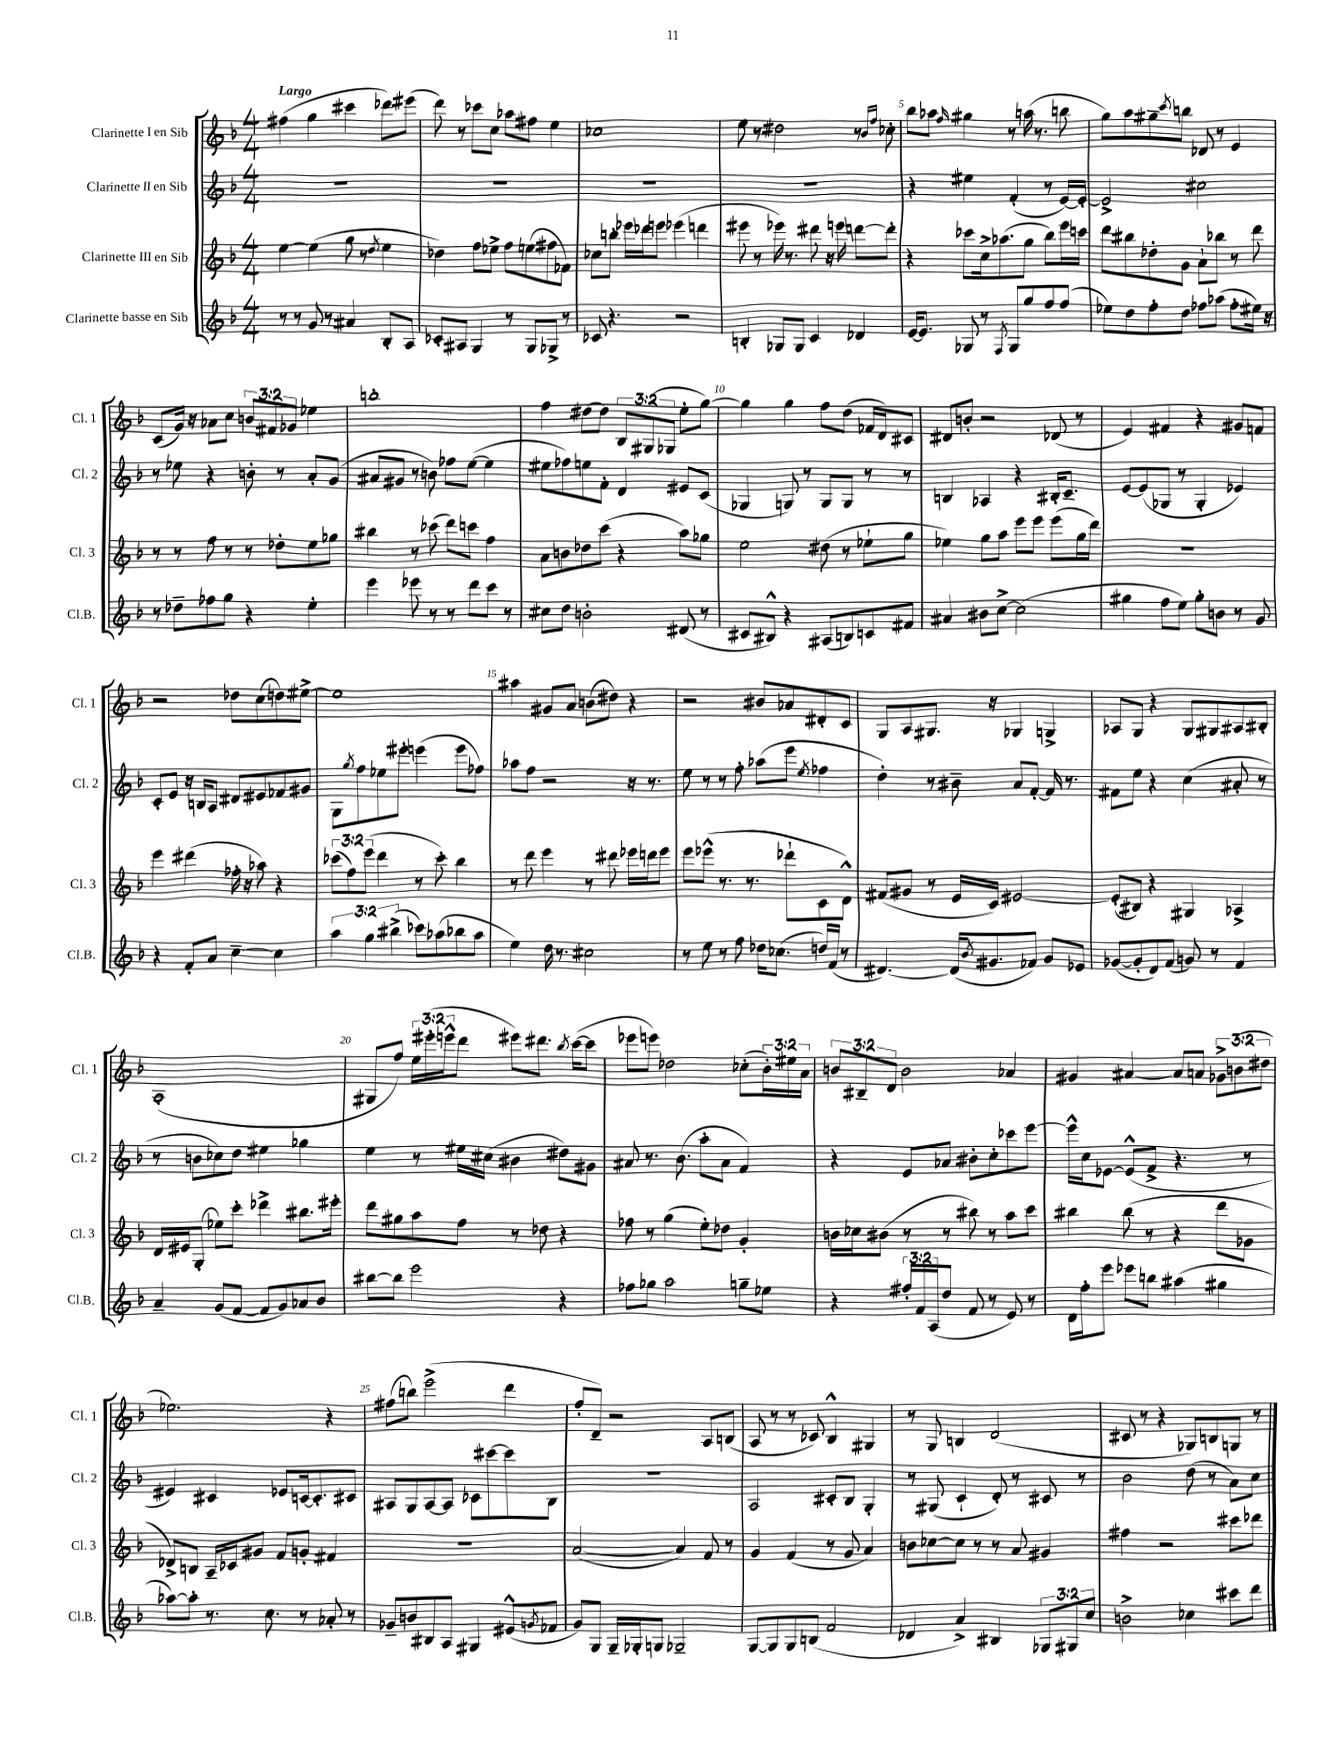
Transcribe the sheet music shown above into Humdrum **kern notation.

**kern	**kern	**kern	**kern
*part4	*part3	*part2	*part1
*staff4	*staff3	*staff2	*staff1
*I"Clarinette basse en Sib	*I"Clarinette III en Sib	*I"Clarinette II en Sib	*I"Clarinette I en Sib
*I'Cl.B.	*I'Cl. 3	*I'Cl. 2	*I'Cl. 1
*clefG2	*clefG2	*clefG2	*clefG2
*k[b-]	*k[b-]	*k[b-]	*k[b-]
*M4/4	*M4/4	*M4/4	*M4/4
=1	=1	=1	=1
!	!	!	!LO:TX:a:B:t=Largo
8r	[4ee\	1r	(4ff#X\
8r	.	.	.
8g/	(4ee\]	.	4gg\
8r	.	.	.
4a#X/	8gg\	.	4ccc#X\
.	8r	.	.
.	8qdd/	.	.
8B-'/L	4ee\	.	8ddd-X\L)
8A/J	.	.	(8eee#X\J
=2	=2	=2	=2
8c-X'/L	4dd-X\)	1r	8ddd\)
8A#X/J	.	.	8r
4G/	8ff\L	.	8ccc-X\L
.	8ee-X^\J	.	8cc\J
8r	8ff\L	.	8aa-X\L
8G/L	(8een\	.	8ff#X\J
8G-X^/J	8ff#X\	.	4ee\
8r	8f-X\J)	.	.
=3	=3	=3	=3
8c-X/	8cc-X\L	1r	1cc-X
4.r	8bbn'\J	.	.
.	16eee-X\LL	.	.
.	16ddd-X\J	.	.
.	8eeen\J	.	.
2r	(4eee-X\	.	.
.	4dddn\	.	.
=4	=4	=4	=4
4Bn'/	8eee#X\	1r	8ee\
.	8r	.	8r
8G-X/L	16eee-X\)	.	2dd#X\
.	8.r	.	.
8G-/J	.	.	.
4c/	8ddd#X\	.	.
.	16r	.	.
.	16eeen\	.	.
4d-X/	[8dddn\L	.	8r
.	.	.	16qqb-/LL
.	.	.	16qqff/JJ
.	8ddd'\J]	.	8cc-X'\
=5	=5	=5	=5
[16e/KL	4r	4r	8bb-\L
8.e/J]	.	.	.
.	.	.	8aa-X\J
.	.	.	16qqff/
8G-X/	8ccc-X\L	4ee#X\	4gg#X\
8r	16cc^\k	.	.
.	(8.aa-X\	.	.
8qF/	.	.	.
8G-/L	.	(4f'/	8r
8gg/	8gg\J	.	(16aan\
.	.	.	8.r
8ff/	8bb-\L)	8r	.
(8ff/J	16eee\L	[16e/LL)	8bbn\
.	16cccn\JJ	16e'/JJ_	.
=6	=6	=6	=6
8ee-X\L)	8ddd\L	2e^/]	8gg\L)
8dd\	8bb#X\	.	8aa\
8ff'\	8dd-X'\	.	8gg#X~\
.	.	.	8qccc/
8dd\J	8g\J	.	8bbn\J
8ff-X\L	8a`\L	2cc#X\	8d-X/
(8aa-X\J	8bb-X\J	.	8r
8ff-'\L	8r	.	4e/
16ee#X\Jk)	8ddd\	.	.
16r	.	.	.
!!LO:LB:g=z
=7	=7	=7	=7
8r	8r	8r	(8c/L
8dd-X~\L	8r	8ee-X\	16g/Jk)
.	.	.	16r
8ff-X\	8ff\	4r	8a-X\L
8gg\J	8r	.	8cc\J
4r	8r	8bn'\	12bn/L
.	.	.	12f#X/
.	8dd-X'\L	8r	.
.	.	.	12g-X/J
4ee'\	8ee\	8a'/L	4ee-X\
.	8gg-X\J	(8g/J	.
=8	=8	=8	=8
4eee\	4bb#X\	8a#X/L	1bbn'
.	.	8g#X/J	.
8eee-X\	8r	8r	.
8r	(8ccc-X\	8bn\)	.
8r	8ddd\L)	8ff-X\L	.
8ddd\L	8cccn\J	([8ee\J	.
8ccc\J	4ff\	4ee\]	.
8r	.	.	.
=9	=9	=9	=9
8cc#X\L	8a\L	8ee#X\L	4ff\
8dd\J	8bn\	8ff-X\)	.
2bn'\	8dd-X\	8een\	[8dd#X\L
.	(8ccc\J	8f'\J	8dd#\J]
.	4r	4d/	12B-/L
.	.	.	(12G#X/
.	.	.	12G-X/J
(8d#X/	8aa\L)	8e#X/L	8ee'\L
8r	8gg-X\J	(8c/J	[8gg\J)
=10	=10	=10	=10
8c#X/L	2ee\	4G-X/	4gg\]
8B#X^^/J)	.	.	.
4r	.	8Gn/)	4gg\
.	.	8r	.
(8A#X/L	(8dd#X\	8G/L	8ff\L
8Bn/)	8r	8G/J	(8dd\J
8cn/	8ee-X`\L	8r	16f-X/LL
.	.	.	16d/J)
8f#X/J	8gg\J	8r	8c#X/J
=11	=11	=11	=11
4a#X/	4ee-X\)	4Bn/	8d#X/L
.	.	.	8bn'/J
8b#X\L	8gg\L	4A-X/	2r
[8cc^\J	8aa\J	.	.
(2cc\]	8eee\L	4r	.
.	8eee\J	.	.
.	(8eee\L	16B#X'/KL	(8d-X/
.	.	8.c~/J	.
.	16gg\L	.	8r
.	16ddd\JJ)	.	.
=12	=12	=12	=12
4gg#X\	1r	[8e/L	4e/)
.	.	(8e/]	.
8ff\L	.	8G-X/J	4f#X/
8ee\J)	.	8r	.
8gg#'\L	.	4G-'/	4r
8bn\J	.	.	.
8r	.	4e-X/)	8g#X/L
8g/	.	.	8fn/J
!!LO:LB:g=z
=13	=13	=13	=13
4r	4eee\	8c'/L	2r
.	.	8e/J	.
8f'/L	(4ddd#X\	16r	.
.	.	16Bn/KL	.
8a/J	.	8A/J	.
[4cc~\	16ff-X'\	8d#X/L	8dd-X\L
.	16r	.	.
.	8aa-X\)	8e#X/	(8cc\
4cc\]	4r	8f-X/	8ddn\)
.	.	8g#X/J	[8ee#X^\J
=14	=14	=14	=14
6aa\	(12ccc-X\L	8G\L	1ee#]
.	12ff\)	.	.
.	.	8qgg/	.
.	.	8ff\	.
6gg\	(12eee\J	.	.
.	4ddd\	8ee-X\	.
(6bb#X^\	.	.	.
.	.	8eee#X'\J	.
8ccc-X\L)	8r	(4eeen\	.
(8aa-X\	8ccc-'\)	.	.
8bb-X\	4bb-\	8eee\L	.
8aa-\J	.	8ff-X\J)	.
=15	=15	=15	=15
4ee\)	8r	8aa-X\L	4aa#X\
.	8ddd\	8ff\J	.
16dd\	4eee\	2r	8g#X/L
8.r	.	.	.
.	.	.	8a/J
2cc#X\	8r	.	(8bn\L
.	8ddd#X\	.	8dd#X\J)
.	16eee-X\LL	16r	4r
.	16dddn\J	8.r	.
.	8eee-\J	.	.
=16	=16	=16	=16
8r	8eee\L	8ee\	2r
8ee\	(8eee-X^^\J	8r	.
8r	8.r	8r	.
8ff\	.	8ff'\	.
.	8.r	.	.
16dd-X\KL	.	(8aa-X\L	8b#X/L
(8.cc-X\J	.	.	.
.	8ddd-X`\L	8eee\J	8a-X/
.	.	8qee/	.
16ddn/LL)	8c\	4ff-X\	8d#X'/
(16f/JJ	.	.	.
8r	8d^^\J)	.	8c/J
=17	=17	=17	=17
[4.d#X/)	(8f#X/L	4dd'\)	8G/L
.	8g#X/J	.	8A/
.	8r	8r	8.G#X/J
(16d#/KL]	16e/LL	8b#X~\	.
8qb-/	.	.	.
8.g#X/	16c/JJ)	.	16r
.	[2e#X/	8a/L	4G-X/
8f-X/J)	.	[8f'/J	.
8g#/L	.	16f/]	4Gn^/
.	.	8.r	.
8e-X/J	.	.	.
=18	=18	=18	=18
([8g-X/L	(8e#'/L]	8f#X\L	8A-X/L
8g-'/]	8B#X/J)	8ee\J	8G/J
8d/)	4r	4r	4r
(8f/J	.	.	.
8gn/)	4G#X/	(4cc\	8G/L
8r	.	.	8G#X/
4f/	4A-X^/	8a#X'/	8A#X/
.	.	8r	8B#X'/J
!!LO:LB:g=z
=19	=19	=19	=19
4a~/	16d/LL	8r	(1A'
.	16e#X/J	.	.
.	(8G'/J	8bn\L	.
(8g/L	8ee-X\L)	8cc-X\)	.
[8f/J	8ccc'\J	8dd\J	.
8f/L]	4ddd-X^\	4ee#X\	.
8g/)	.	.	.
8a-X/	8.bb#X\L	4gg-X\	.
8b-/J	.	.	.
.	16eee#X'\Jk	.	.
=20	=20	=20	=20
[8bb#X\L	8ddd\L	4ee\	8G#X/L
8bb#\J]	8gg#X\	.	8ff/J)
2eee\	8aa\	8r	24ee\LL
.	.	.	(24eee#X'\
.	.	.	24eeen^^\J
.	8ff\J	16ee#X\LL	8ddd\J
.	.	(16cc#X\JJ	.
.	8r	4b#X\	8eee#X\L)
.	8dd-X\	.	8.ddd#X\J
4r	4r	8dd#X\L)	.
.	.	.	8qbb-/
.	.	.	([16ccc\KL
.	.	8g#X\J	8ccc\J]
=21	=21	=21	=21
8ff-X\L	8ff-X\	8a#X/	8eee-X\L
8gg-X\J	8r	8.r	8eeen\J)
2aa\	(4gg\	.	2dd-X\
.	.	(8.b-\	.
.	8ee'\L)	8aa'\L	.
.	8dd-X\J	8a#\J	.
8ggn~\L	4g'/	4f/)	(8cc-X'\L
8ee-X\J	.	.	24b-'\L)
.	.	.	24ee#X\
.	.	.	24a\JJ
=22	=22	=22	=22
4r	16bn\LL	4r	12bn/L
.	16cc-X\J	.	.
.	.	.	12B#X~/
.	(8b#X\J	.	.
.	.	.	12d/J
24ff#X'/LL	8r	8e/L	2b\
24f/	.	.	.
(24A/J	.	.	.
8dd/J	8r	8a-X/J	.
8f/	8bb#X\)	8b#X'\L	.
8r	8r	8cc'\	.
8e/)	8aa\L	8ccc-X\	4a-X/
8r	8ccc\J	[8eee\J	.
=23	=23	=23	=23
16d\LL	4bb#X\	16eee^^\LL]	4g#X/
16ff'\J	.	16cc\J	.
8eee\J	.	[8e-X\J	.
8eee-X\L	(8bb#\	(8e-^^/L]	[4a#X/
8bbn\J	8r	8f^/J	.
(4aa#X\	4r	4.r	8a#/L]
.	.	.	8an/J
4gg#X\	8ddd\L	.	12g-X^\L
.	.	.	(12bn\
.	8g-X\J	8r	.
.	.	.	12dd#X\J
!!LO:LB:g=z
=24	=24	=24	=24
[8aa-X\L)	8d-X^/L)	4e#X/)	2.ee-X\)
8aa-'\J]	8Bn/J	.	.
8.r	16A~/LL	4c#X/	.
.	16c-X/J	.	.
.	8g#X/J	.	.
8.cc\	.	.	.
.	8f/L	8e-X/L	.
8r	8gn'/J	[16cn/k	.
.	.	8.c'/]	.
8a-X'/	4f#X/	.	4r
8r	.	8c#X/J	.
=25	=25	=25	=25
8g-X~/L	1r	8A#X/L	(8ff#X\L
8bn/	.	8G/	8bbn\J)
8B#X/	.	[8A#/	(2eee^\
8A/J	.	8A#/J]	.
4G#X/	.	8c-X\L	.
.	.	[8ccc#X\	.
(8e#X^^/L	.	8ccc#\]	4ddd\
8qgn/	.	.	.
8f-X/J	.	8B-\J	.
=26	=26	=26	=26
8g/L)	([2a/	1r	8ff'/L
8G/J	.	.	8d~/J)
16G~/LL	.	.	2r
16G-X'/J	.	.	.
8Gn/J	.	.	.
2G-X~/	4a/])	.	.
.	8f/	.	8A/L
.	8r	.	(8Bn/J
=27	=27	=27	=27
[8G/L	4g/	2A/	8A/
8G/]	.	.	8r
8G/	(4f/	.	8r
(8Bn/J	.	.	8c-X/)
2f/	8r	8c#X'/L	4B-^^/
.	8g/	8B-/J	.
.	4a/)	4G'/	4G#X/
=28	=28	=28	=28
4d-X/	8bn\L	8r	8r
.	[8cc-X\	(8G#X/	8G/
4a^/)	8cc-\J]	4c`/	4Bn/
.	8r	.	.
4B#X/	8r	8d'/)	(2d/
.	8a/	8r	.
12G-X/L	4g#X/	8c#X/	.
12G#X/	.	.	.
.	.	8r	.
12cc/J	.	.	.
=29	=29	=29	=29
2bn^\	4ff#X\	2b-\	8c#X/
.	.	.	8r
.	2r	.	4r
4cc-X\	.	(8dd\	8G-X/L)
.	.	8r	8Bn/
8ccc#X\L	8ccc#X\L	8a\L)	8Gn/J
8ddd\J	8ddd-X\J	8cc\J	8r
==	==	==	==
*-	*-	*-	*-
